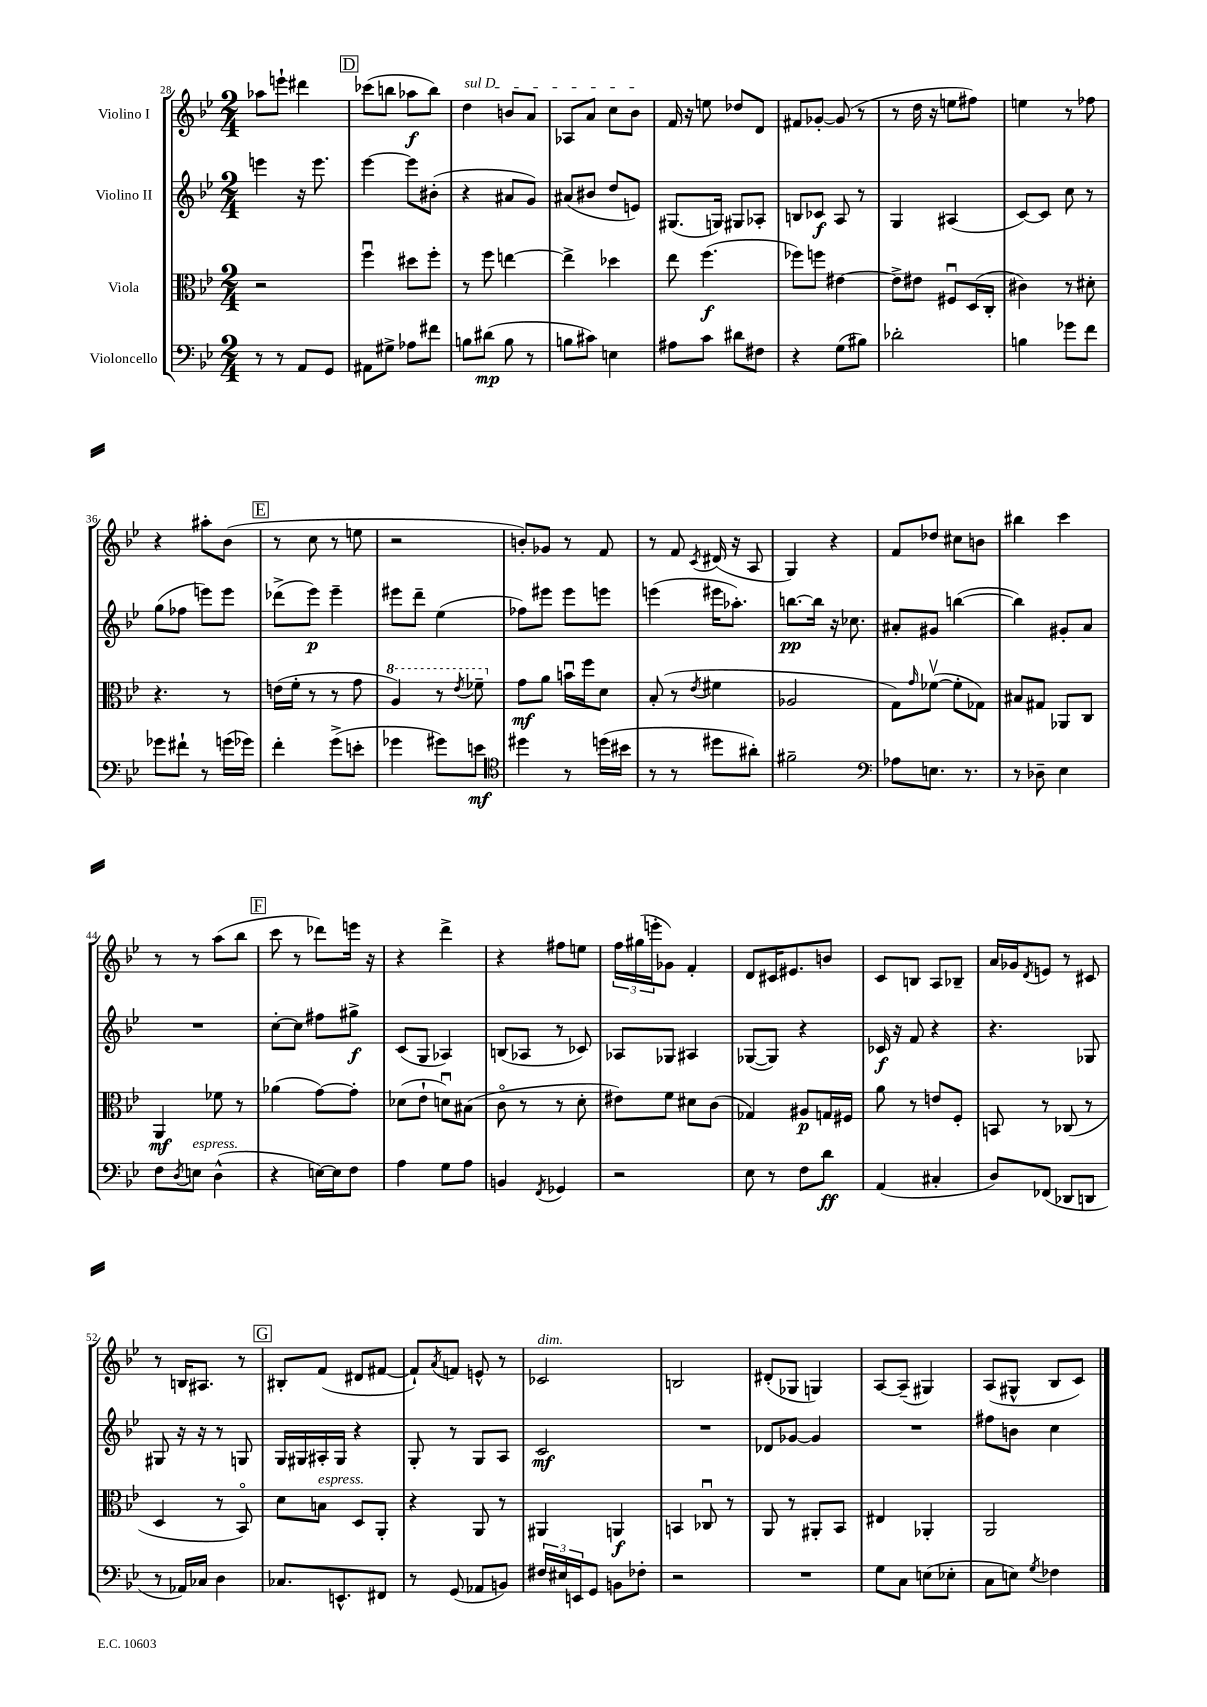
<<
\new StaffGroup <<
\new Staff = "s0" \with { instrumentName = "Violino I" } {
    \clef treble \key bes \major \numericTimeSignature \time 2/4
    aes''8 e'''8-! dis'''4 |
    \mark \markup { \box "D" } ces'''8( b''8 aes''8\f b''8) |
    \once \override TextSpanner.bound-details.left.text = \markup { \italic "sul D" } d''4\startTextSpan b'8 a'8 |
    aes8 a'8 c''8 bes'8\stopTextSpan |
    f'16 r16 e''8 des''8 d'8 |
    fis'8 ges'8~-. ges'8( r8 |
    r8 d''16 r16 e''8 fis''8) |
    e''4 r8 fes''8 |
    r4 ais''8-. bes'8( |
    \mark \markup { \box "E" } r8 c''8 r8 e''8 |
    r2 |
    b'8-.) ges'8 r8 f'8 |
    r8 f'8 \acciaccatura { c'8 } dis'16( r16 a8 |
    g4) r4 |
    f'8 des''8 cis''8 b'8 |
    bis''4 c'''4 |
    r8 r8 a''8( bes''8 |
    \mark \markup { \box "F" } c'''8 r8 des'''8) e'''16 r16 |
    r4 d'''4-> |
    r4 fis''8 e''8 |
    \tuplet 3/2 { f''16 gis''16( e'''16-. } ges'8) f'4-. |
    d'8 cis'16 eis'8. b'8 |
    c'8 b8 a8 bes8-- |
    a'16 ges'16 \acciaccatura { d'8 } e'8 r8 cis'8 |
    r8 b16 ais8. r8 |
    \mark \markup { \box "G" } bis8-. f'8( dis'8 fis'8~ |
    fis'8-!) \acciaccatura { a'8 } f'8 e'8-^ r8 |
    ces'2^\markup { \italic "dim." } |
    b2 |
    dis'8-.( ges8 g4) |
    a8~ a8--( gis4) |
    a8( gis8-^ bes8 c'8) \bar "|." |
}
\new Staff = "s1" \with { instrumentName = "Violino II" } {
    \clef treble \key bes \major \numericTimeSignature \time 2/4
    e'''4 r16 e'''8. |
    \mark \markup { \box "D" } ees'''4~ ees'''8 bis'8-.( |
    r4 ais'8 g'8) |
    ais'8( bis'8 d''8 e'8) |
    gis8.( g16) gis8 aes8-. |
    b8 ces'8\f a8 r8 |
    g4 ais4( |
    c'8~) c'8 c''8 r8 |
    g''8( fes''8 e'''8) e'''8 |
    \mark \markup { \box "E" } des'''8->( ees'''8\p) ees'''4-- |
    eis'''8 d'''8-- ees''4( |
    fes''8) eis'''8 eis'''8 e'''8 |
    e'''4( eis'''16 aes''8.-.) |
    b''8.~\pp b''16 r16 ces''8. |
    ais'8-. gis'8 b''4~( |
    b''4) gis'8-. a'8 |
    R2 |
    \mark \markup { \box "F" } c''8~-. c''8 fis''8 gis''8->\f |
    c'8( g8 aes4) |
    b8( aes8 r8 ces'8) |
    aes8 ges8 ais4 |
    ges8~( ges8) r4 |
    ces'16\f r16 f'8 r4 |
    r4. ges8 |
    gis8 r16 r16 r8 g8 |
    \mark \markup { \box "G" } g16 gis16 ais16-. gis16 r4 |
    g8-. r8 g8 a8 |
    c'2\mf |
    R2 |
    des'8 ges'8~ ges'4 |
    R2 |
    fis''8 b'8 c''4 \bar "|." |
}
\new Staff = "s2" \with { instrumentName = "Viola" } {
    \clef alto \key bes \major \numericTimeSignature \time 2/4
    r2 |
    \mark \markup { \box "D" } f''4\downbow dis''8 f''8-. |
    r8 f''8 e''4~ |
    e''4-> des''4 |
    ees''8 f''4.\f( |
    fes''8) f''8 eis'4~ |
    eis'8-> eis'8 fis8\downbow d16( c16-. |
    cis'4) r8 dis'8-. |
    r4. r8 |
    \mark \markup { \box "E" } e'16( f'16-. r8 r8 g'8 |
    \ottava #1 a'4) r8 \acciaccatura { ees''8 } fes''8-- \ottava #0 |
    g'8\mf a'8 b'16\downbow f''16 d'8 |
    bes8-.( r8 \acciaccatura { ees'8 } fis'4 |
    aes2 |
    g8) \grace { g'16 } fes'8~\upbow( fes'8-. ges8) |
    bis8 gis8 aes,8 c8 |
    a,4\mf fes'8 r8 |
    \mark \markup { \box "F" } aes'4( g'8~) g'8-. |
    des'8( ees'8-! d'8\downbow) bis8( |
    c'8\flageolet r8 r8 d'8-. |
    eis'8) f'8 dis'8 c'8( |
    ges4) ais8\p g16 fis16 |
    a'8 r8 e'8 f8-. |
    b,8 r8 ces8( r8 |
    d4 r8 bes,8\flageolet) |
    \mark \markup { \box "G" } d'8 b8^\markup { \italic "espress." } d8 a,8-. |
    r4 a,8 r8 |
    ais,4 a,4\f |
    b,4 ces8\downbow r8 |
    a,8 r8 ais,8-. bes,8 |
    eis4 aes,4-. |
    a,2 \bar "|." |
}
\new Staff = "s3" \with { instrumentName = "Violoncello" } {
    \clef bass \key bes \major \numericTimeSignature \time 2/4
    r8 r8 a,8 g,8 |
    \mark \markup { \box "D" } ais,8 gis8-> aes8 fis'8 |
    b8 dis'8\mp( b8 r8 |
    b8 cis'8) e4 |
    ais8 c'8 dis'8 fis8 |
    r4 g8( bis8) |
    des'2-. |
    b4 ges'8 f'8 |
    ges'8 fis'8-! r8 g'16( ges'16) |
    \mark \markup { \box "E" } f'4-. g'8->( e'8-. |
    ges'4 gis'8) e'8\mf |
    \clef tenor dis''4 r8 d''16( bis'16 |
    r8 r8 dis''8 ais'8-.) |
    fis'2-- |
    \clef bass aes8 e8. r8. |
    r8 des8-- ees4 |
    f8 \acciaccatura { d8 } e8^\markup { \italic "espress." } d4-^( |
    \mark \markup { \box "F" } r4 e16~) e16 f8 |
    a4 g8 a8 |
    b,4 \acciaccatura { f,8 } ges,4 |
    r2 |
    ees8 r8 f8 d'8\ff |
    a,4( cis4-. |
    d8) fes,8( des,8 d,8 |
    r8 aes,16) ces16 d4 |
    \mark \markup { \box "G" } ces8. e,8.-^ fis,8 |
    r8 g,8( aes,8 b,8) |
    \tuplet 3/2 { fis16 eis16 e,16 } g,8 b,8 fes8-. |
    r2 |
    R2 |
    g8 c8 e8( ees8-. |
    c8 e8) \acciaccatura { g8 } fes4 \bar "|." |
}
>>
>>
\layout { \context { \Score currentBarNumber = #28 } }
